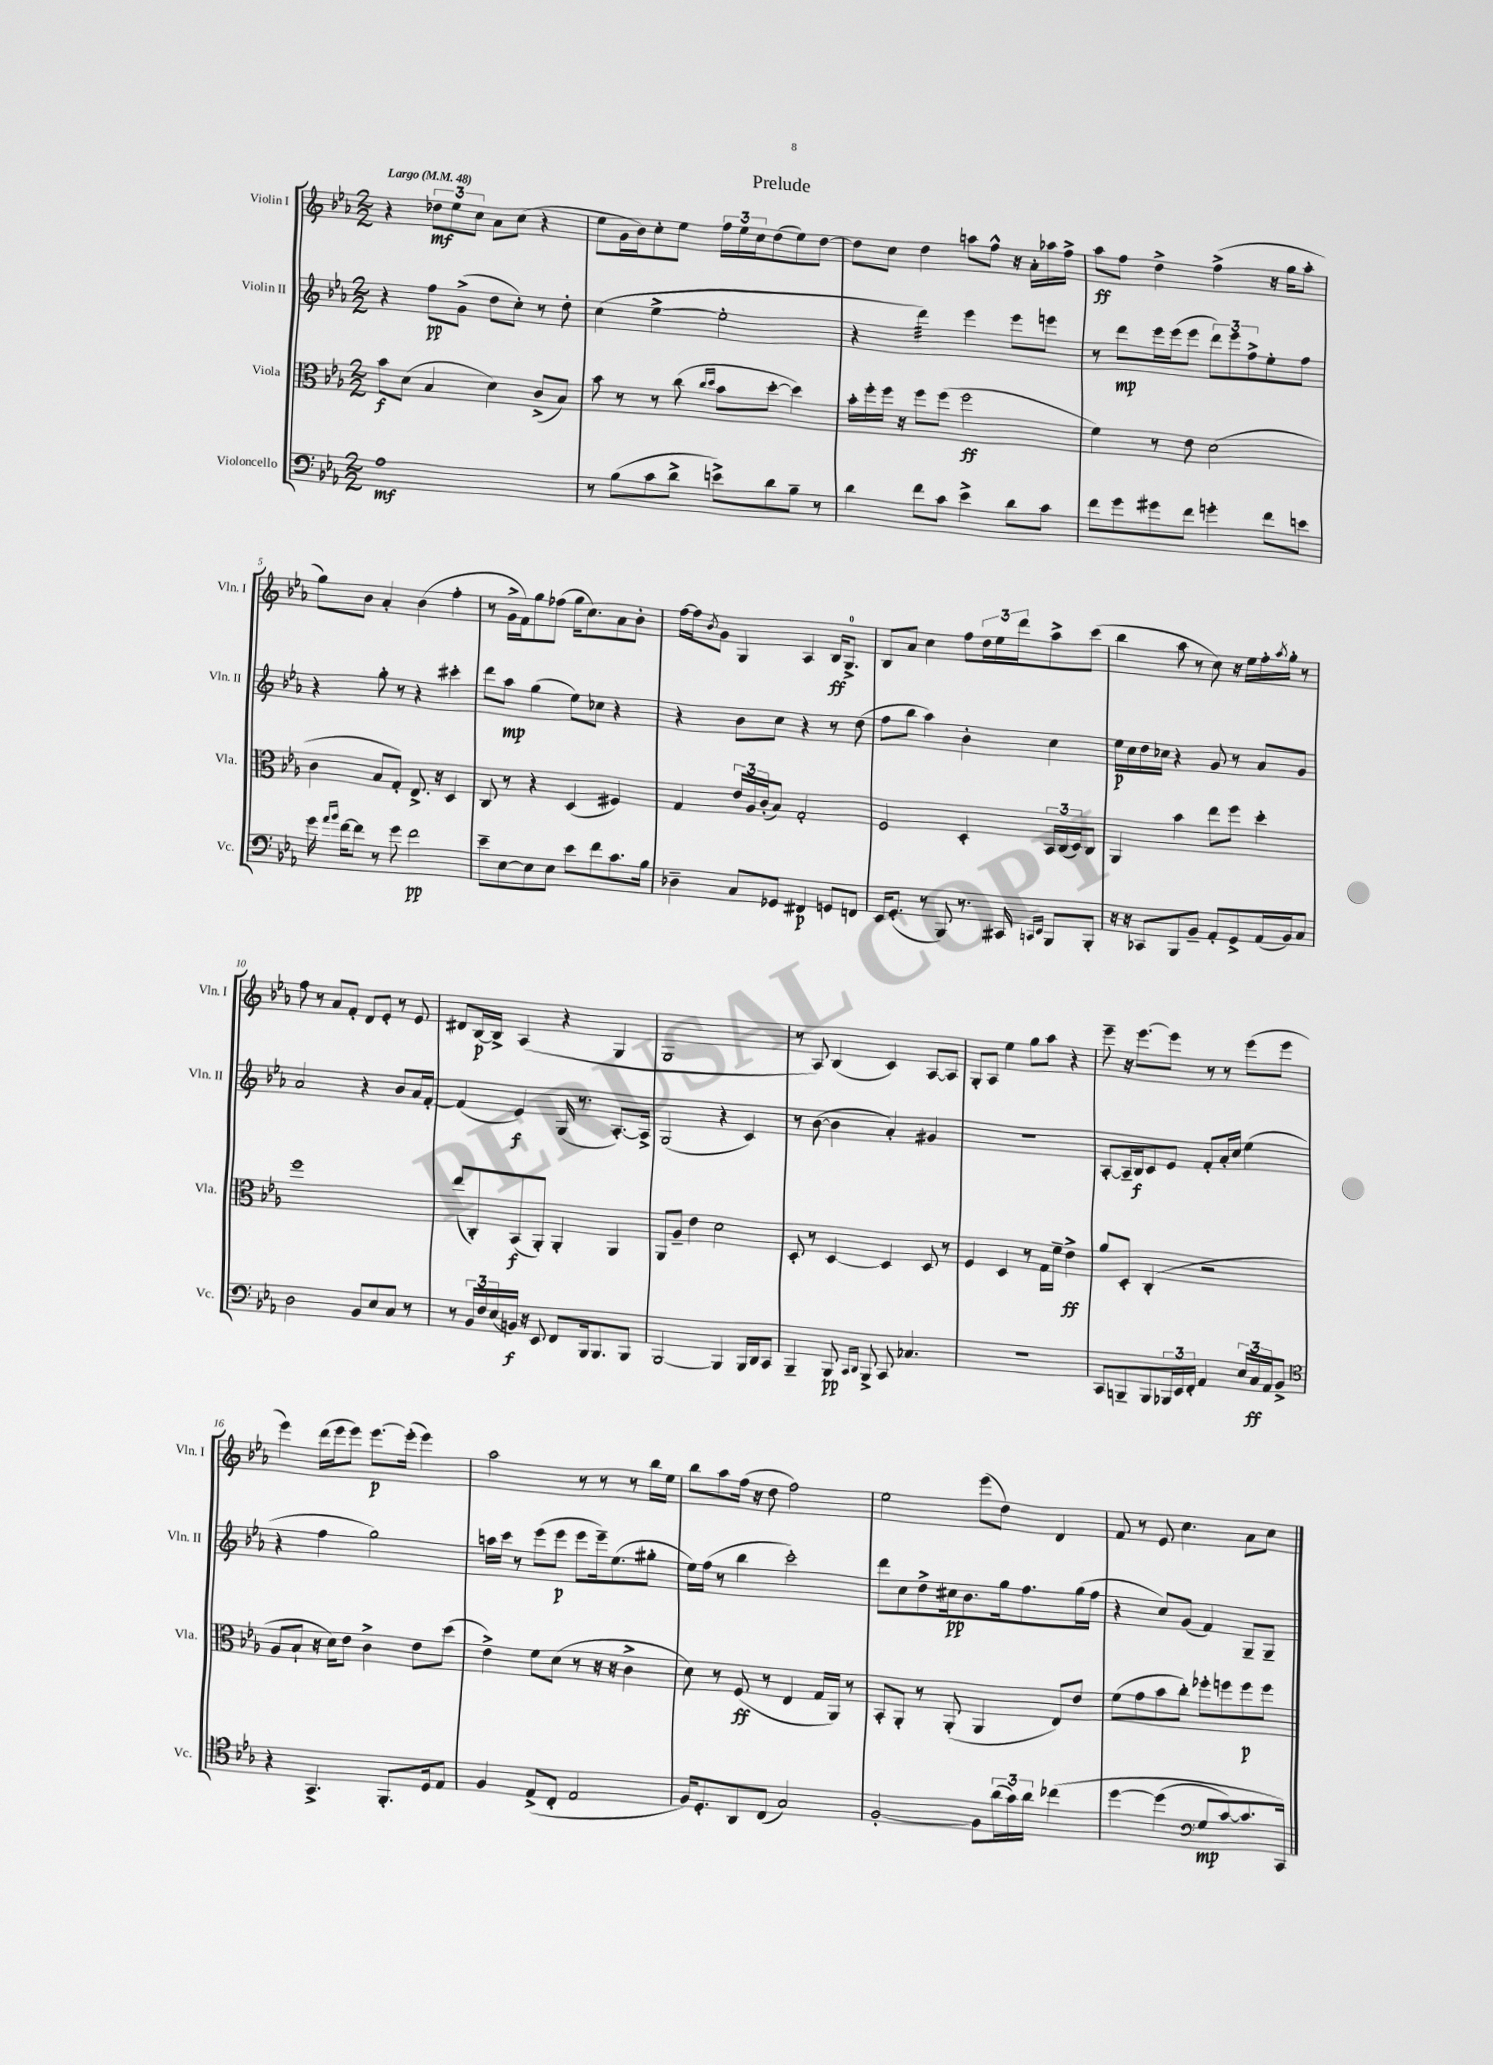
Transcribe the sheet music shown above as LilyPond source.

\header { title = "Prelude" }
<<
\new StaffGroup <<
\new Staff = "s0" \with { instrumentName = "Violin I" shortInstrumentName = "Vln. I" } {
    \clef treble \key ees \major \numericTimeSignature \time 2/2 \tempo "Largo" 4 = 48
    r4 \tuplet 3/2 { des''8\mf ees''8 c''8 } aes'8 c''8( r4 |
    ees''8 g'16 bes'16) c''8-. ees''8 \tuplet 3/2 { f''16 ees''16 c''16 } d''8( ees''8) d''8~ |
    d''8 c''8 d''4 a''8 f''8-^ r16 aes'16-. aes''16 f''16-> |
    aes''8\ff f''8 d''4-> f''4->( r16 g''16 aes''8-. |
    g''8) bes'8 aes'4-. bes'4( f''4-. |
    r8 g'16-> f'16) g''8 fes''8( g''16 c''8.) aes'8 bes'8-. |
    f''16~ f''16 \acciaccatura { bes'8 } g'8 g4 aes4 bes16\ff g8.-0-> |
    bes8 aes'8 c''4 f''8 \tuplet 3/2 { d''16 ees''16 d'''16 } aes''8-> c'''8( |
    bes''4 aes''8 r8 c''8) r16 ees''16 f''16-. \acciaccatura { aes''8 } g''16-. r8 |
    f''8 r8 aes'8 f'8-. d'8 ees'8-. r8 ees'8 |
    dis'8 bes16~\p bes16-> aes4( r4 g4 |
    g1 |
    r8 aes8) bes4( c'4) aes8~ aes8 |
    g8-. aes8 ees''4 g''8 aes''8 r4 |
    ees'''8-- r16 ees'''8.~ ees'''8 r8 r8 ees'''8( ees'''8 |
    ees'''4) d'''16( ees'''16 ees'''8) ees'''8.~\p ees'''16-.( ees'''4) |
    aes''2 r8 r8 r8 bes''16 ees''16 |
    bes''8 aes''8 f''16( r16 d''8 f''2) |
    ees''2 ees'''8( d''8) d'4 |
    f'8 r8 ees'8 c''4. aes'8 c''8 \bar "|." |
}
\new Staff = "s1" \with { instrumentName = "Violin II" shortInstrumentName = "Vln. II" } {
    \clef treble \key ees \major \numericTimeSignature \time 2/2
    r4 f''8\pp g'8->( d''8 c''8-.) r8 d''8-. |
    c''4( ees''4~-> ees''2-. |
    r4 d'''4:32) ees'''4 ees'''8 e'''8 |
    r8 d'''8\mp ees'''16 ees'''16( ees'''8 \tuplet 3/2 { d'''8) ees'''8 f''8-> } ees''8-. f''8 |
    r4 g''8-. r8 r4 cis'''4-. |
    d'''8 aes''8\mp g''4( ees''8) ces''8 r4 |
    r4 bes'8 c''8 r4 r8 d''8( |
    f''8 bes''8 aes''4) bes'4-. c''4 |
    ees''16\p c''16 d''16 ces''16 r4 g'8 r8 aes'8 g'8 |
    aes'2 r4 bes'8 aes'16 f'16~-. |
    f'4( ees'4\f) g16( r8. aes8.~-.) aes16-> |
    g2( r4 c'4) |
    r8 bes'8~( bes'4 aes'4-.) gis'4 |
    r1 |
    aes8~-. aes16-- bes16\f c'8 ees'8 f'8-. aes'16-. c''16 ees''4( |
    r4 f''4 g''2) |
    a''16 c'''16 r8 ees'''8( ees'''8\p ees'''8 ees'''16--) ees''8.( gis''8-. |
    ees''16) f''16( r8 bes''4 c'''2-.) |
    d'''8 c''8 d''8-> cis''16\pp bes'8. g''16 f''8. g''16( f''16 |
    r4 c''8) g'8( f'4) g8-- g8-- \bar "|." |
}
\new Staff = "s2" \with { instrumentName = "Viola" shortInstrumentName = "Vla." } {
    \clef alto \key ees \major \numericTimeSignature \time 2/2
    bes'8\f d'8( bes4 d'4) c'8->( bes8) |
    bes'8 r8 r8 c''8( \grace { c''16 d''16 } bes'8 d''8~-. d''4) |
    bes'16-. f''16-. f''16 r16 f''8 f''8( f''2\ff |
    f'4) r8 ees'8 d'2( |
    c'4 bes8 g8-.) ees8.-> r16 d4 |
    c8 r8 r4 d4( fis4) |
    g4 \tuplet 3/2 { ees'16 aes16 c'16-.( } bes8) g2-. |
    f2 d4-. \tuplet 3/2 { bes,16 c16( d16) } c8 |
    aes,4 bes'4 ees''8 f''8 d''4-. |
    f''1 |
    ees''8( c8-.) bes,8\f( aes,8-.) aes,4-. aes,4 |
    aes,8 aes8-- ees'4 d'2 |
    d8-. r8 d4~ d4 d8 r8 |
    f4 d4 r8 g16 f'16-- ees'4->\ff |
    aes'8 d8-. c4-.( r2 |
    aes8 bes8-! r16 d'16) ees'8 c'4-> ees'8 d''8( |
    ees'4->) f'8 d'8( r8 r16 r16 c'4-> |
    d'8) r8 f8\ff( r8 ees4 g16 aes,16) r8 |
    bes,8-. aes,8-. r8 aes,8-.( aes,4 ees8) ees'8 |
    f'8( g'8 bes'8 c''8-.) fes''8-. f''8 f''8\p f''8 \bar "|." |
}
\new Staff = "s3" \with { instrumentName = "Violoncello" shortInstrumentName = "Vc." } {
    \clef bass \key ees \major \numericTimeSignature \time 2/2
    aes1\mf |
    r8 bes8( c'8 d'8-> e'8->) d'8 bes8-- r8 |
    d'4 f'8 c'8 ees'4-> d'8 c'8 |
    f'8 g'8 gis'8 f'8 g'4-. f'8 e'8 |
    g'16 \grace { aes'16 bes'16 } f'16~ f'8 r8 g'8 f'2\pp |
    ees'8-- ees8~ ees8 ees8 ees'8 f'8 c'8. bes16 |
    des4-- c8 ges,8 fis,4\p g,8 f,8 |
    ees,16 g,8.-.( r8 bes,,8) r8. cis,16 \grace { c,16 ees,16 } bes,,8 bes,,8-. |
    r16 r16 ces,8 bes,,8 bes,8-- aes,8-. g,8-> aes,16( bes,16) c8 |
    d2 bes,8 ees8 c8 r8 |
    r8 \tuplet 3/2 { bes,16 f16 ees16( } b,16\f) r16 ees,8 f,8 bes,,16 bes,,8. bes,,8 |
    bes,,2~ bes,,4 bes,,16 d,16 c,8 |
    bes,,4-- bes,,8\pp \grace { c,16 d,16 } bes,,8-> c,8 ces4. |
    R1 |
    c,8 b,,8-- b,,8 \tuplet 3/2 { bes,,16 ees,16 f,16-. } aes,4 \tuplet 3/2 { ees16 c16\ff aes,16 } bes,8-> |
    \clef tenor r4 g,4.-> f,8.-. d16 ees8 |
    f4 ees8->( c8-. ees2 |
    f16) d8.-. aes,8 c8( g2) |
    f2~-. f8 \tuplet 3/2 { aes'16( g'16) aes'16 } ces''4\( |
    d''4~ d''4( \clef bass g8\mp c'8~) c'8. c,16\) \bar "|." |
}
>>
>>
